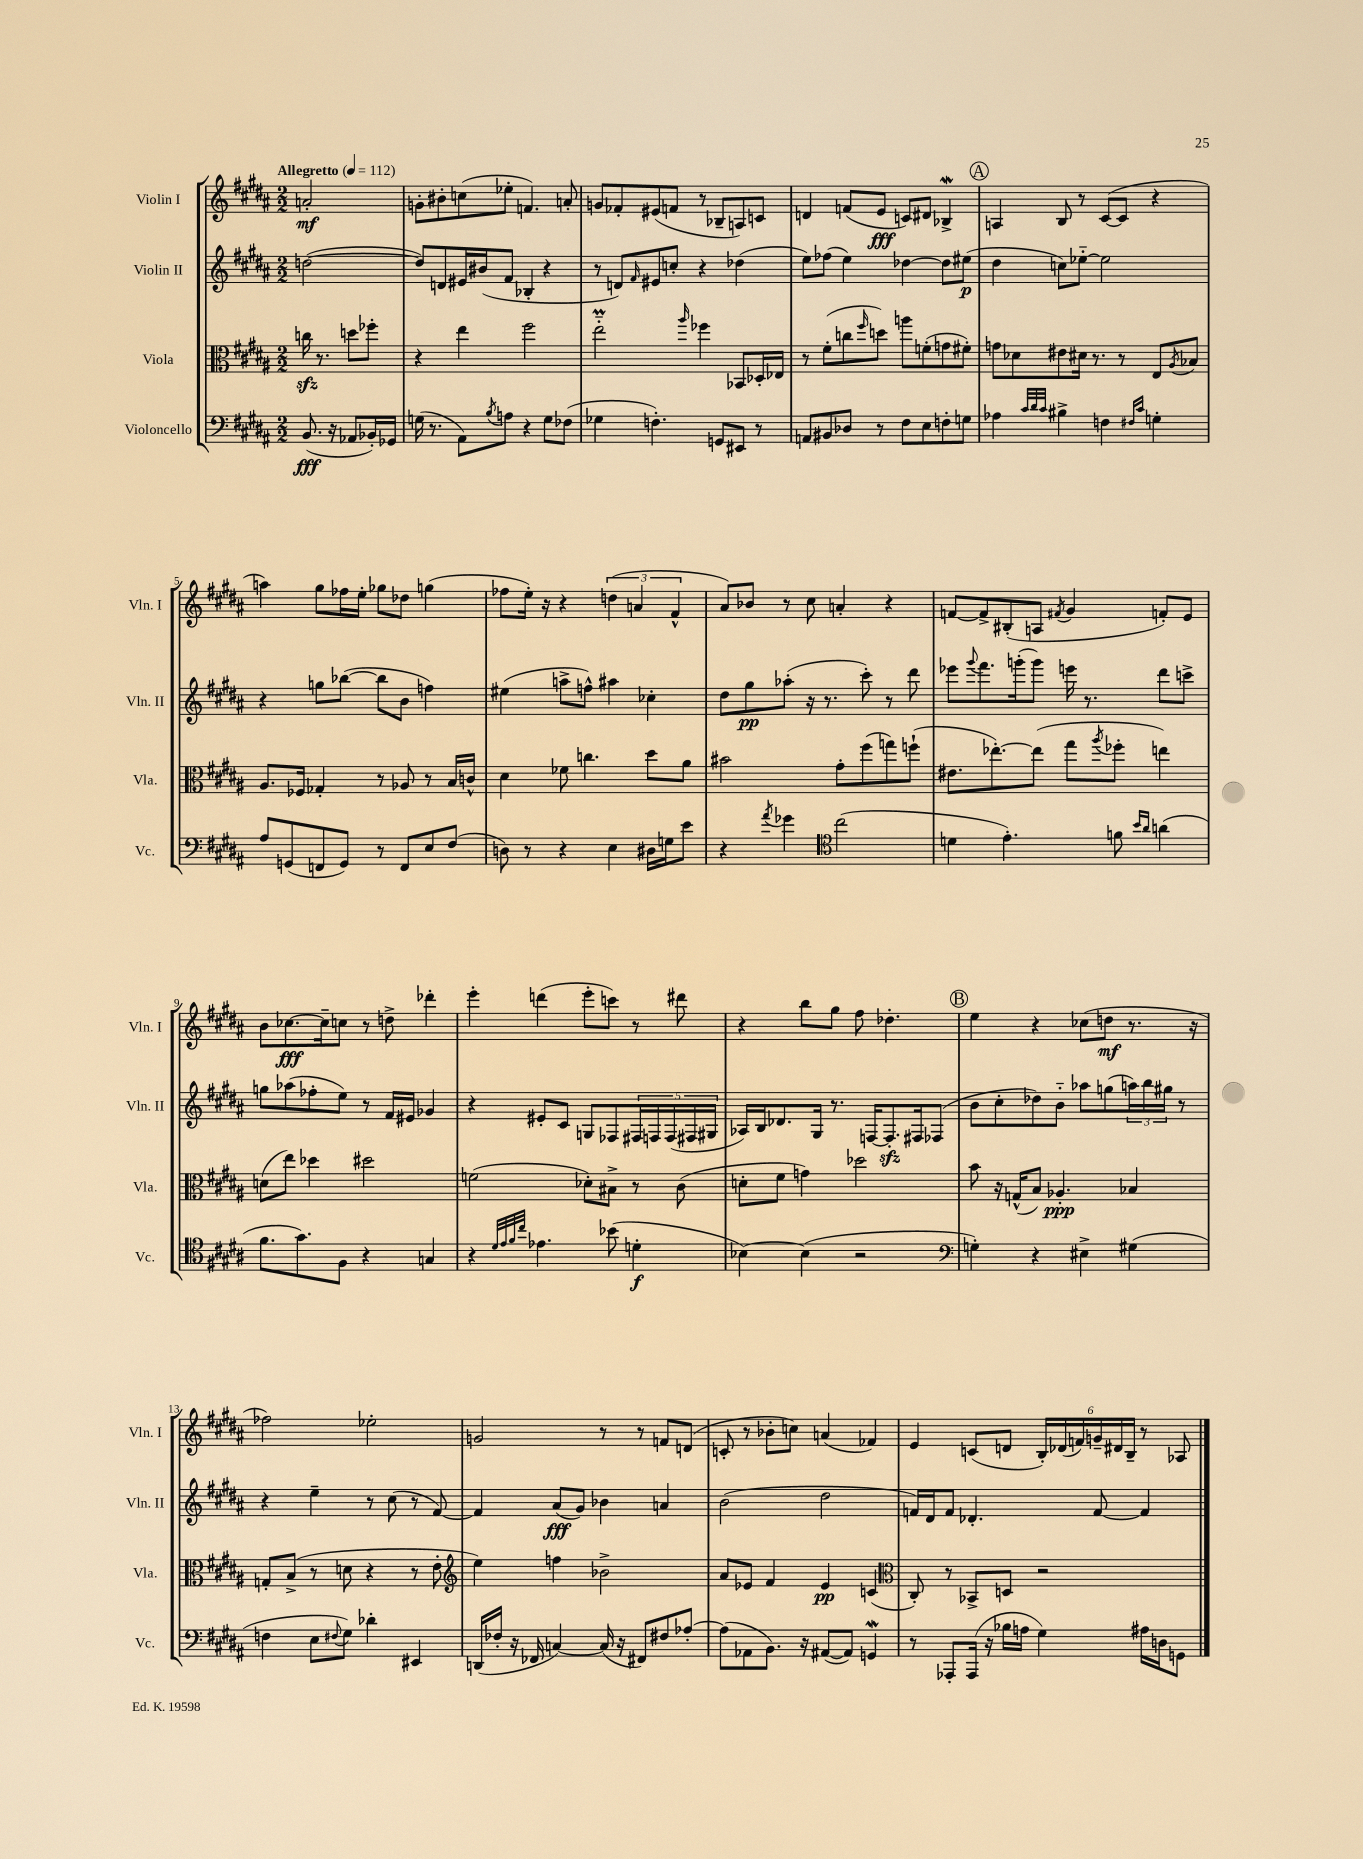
<<
\new StaffGroup <<
\new Staff = "s0" \with { instrumentName = "Violin I" shortInstrumentName = "Vln. I" } {
    \clef treble \key b \major \numericTimeSignature \time 2/2 \partial 2 \tempo "Allegretto" 4 = 112
    a'2-.\mf |
    g'8-. bis'8-. c''8( ees''8-. f'4.) a'8-. |
    g'8 fes'8-. eis'8( f'8 r8 bes8-- a8) c'8 |
    d'4 f'8( e'8\fff c'8) dis'8 bes4->\mordent |
    \mark \markup { \circle "A" } a4 b8 r8 cis'8~( cis'8 r4 |
    a''4) gis''8 fes''16 e''16-. ges''8 des''8 g''4( |
    fes''8 e''16-.) r16 r4 \tuplet 3/2 { d''4( a'4 fis'4-^ } |
    ais'8) bes'8 r8 cis''8 a'4-. r4 |
    f'8~ f'8-> bis8-.( a8 \acciaccatura { fis'8 } gis'4 f'8-.) e'8 |
    b'8 ces''8.~\fff ces''16-- c''8 r8 d''8-> des'''4-. |
    e'''4-. d'''4( e'''8-. c'''8) r8 dis'''8 |
    r4 b''8 gis''8 fis''8 des''4.-. |
    \mark \markup { \circle "B" } e''4 r4 ces''8( d''8\mf r8. r16 |
    fes''2) ees''2-. |
    g'2 r8 r8 f'8 d'8( |
    c'8-. r8 bes'8-. c''8) a'4( fes'4) |
    e'4 c'8( d'8 \tuplet 6/4 { b16-.) des'16( f'16) g'16-- dis'16 b16-- } r8 aes8 \bar "|." |
}
\new Staff = "s1" \with { instrumentName = "Violin II" shortInstrumentName = "Vln. II" } {
    \clef treble \key b \major \numericTimeSignature \time 2/2 \partial 2
    d''2~( |
    d''8) d'8 eis'16 bis'16( fis'8 bes4-. r4 |
    r8 d'8) \grace { fis'16 } eis'8 c''8-. r4 des''4( |
    e''8) fes''8( e''4) des''4~ des''8 eis''8\p( |
    \mark \markup { \circle "A" } dis''4 c''8) ees''8~-_ ees''2 |
    r4 g''8 bes''8~( bes''8 b'8 f''4) |
    eis''4( a''8-> f''8-^) ais''4 ces''4-. |
    dis''8 gis''8\pp aes''8-.( r16 r8. cis'''8-.) r8 dis'''8 |
    ees'''8 \appoggiatura { gis'''8 } fis'''8. g'''16-.( g'''8) e'''16 r8. dis'''8 c'''8-> |
    g''8 aes''8( fes''8-. e''8) r8 fis'16 eis'16 ges'4 |
    r4 eis'8-. cis'8 g8 fes8 \tuplet 5/4 { fis16 f16 f16( fis16 gis16 } |
    aes16) b16 des'8. gis16 r8. f16~ f8.-.\sfz fis16 fes8( |
    \mark \markup { \circle "B" } b'8 cis''8-. des''8) b'8-_ aes''8 g''8( \tuplet 3/2 { a''16) b''16 gis''16 } r8 |
    r4 e''4-- r8 cis''8( r8 fis'8~) |
    fis'4 ais'8\fff( gis'8) bes'4 a'4 |
    b'2( dis''2 |
    f'16) dis'16 f'8 des'4.-. f'8~ f'4 \bar "|." |
}
\new Staff = "s2" \with { instrumentName = "Viola" shortInstrumentName = "Vla." } {
    \clef alto \key b \major \numericTimeSignature \time 2/2 \partial 2
    c''16\sfz r8. d''8 fes''8-. |
    r4 e''4 fis''2 |
    e''2-_\prall \grace { ais''16 } fes''4 bes,8 des16-. ees16 |
    r8 fis'8-.( c''8 \grace { fis''16 } d''8) a''8 f'8-.( g'8 fis'8-.) |
    \mark \markup { \circle "A" } g'8 des'8 eis'8 dis'16 r8. r8 e8 \acciaccatura { ais8 } bes8 |
    ais8. fes16 ges4-. r8 aes8 r8 b16 c'16-^ |
    dis'4 fes'8 c''4. dis''8 ais'8 |
    bis'2 gis'8-. fis''8( g''8) f''8-!( |
    eis'8. ees''8.~-.) ees''8( gis''8 \acciaccatura { ais''8 } fes''8-. e''4) |
    d'8( e''8) des''4 dis''2 |
    f'2( des'8-.) bis8-> r8 cis'8( |
    d'8-. fis'8 g'4) des''2 |
    \mark \markup { \circle "B" } b'8 r16 g16-^( b8) aes4.-.\ppp bes4 |
    g8-. b8->( r8 d'8 r4 r8 e'8-. |
    \clef treble e''4) f''4 bes'2-> |
    ais'8 ees'8 fis'4 ees'4\pp c'4( |
    \clef alto cis8-.) r8 bes,8-> d8 r2 \bar "|." |
}
\new Staff = "s3" \with { instrumentName = "Violoncello" shortInstrumentName = "Vc." } {
    \clef bass \key b \major \numericTimeSignature \time 2/2 \partial 2
    b,8.\fff( r16 aes,8 bes,16-.) ges,16 |
    g16( r8. ais,8) \acciaccatura { b8 } a8 r4 g8 fes8( |
    ges4 f4.-.) g,8 eis,8 r8 |
    a,8 bis,8 des8 r8 fis8 e8 f8-. g8 |
    \mark \markup { \circle "A" } aes4 \grace { cis'32 dis'32 cis'32 } bis4-> f4 \grace { fis16 cis'16 } g4-. |
    ais8 g,8( f,8 g,8) r8 f,8 e8 fis8( |
    d8) r8 r4 e4 dis16 g16 e'8 |
    r4 \acciaccatura { ais'8 } ges'4 \clef tenor cis''2( |
    d'4 e'4.-.) f'8 \grace { b'16 ais'16 } a'4( |
    fis'8. gis'8.) fis8 r4 g4 |
    r4 \grace { dis'32 e'32 fis'32 cis''32 } ees'4. bes'8( d'4-.\f |
    bes4~) bes4( r2 |
    \mark \markup { \circle "B" } \clef bass g4-.) r4 eis4-> gis4( |
    f4 e8 \appoggiatura { fis8 } gis8) des'4-. eis,4 |
    d,16( fes16-. r16 fes,16 c4~) c16( r16 fis,8) fis8 aes8~-. |
    aes8( aes,8 b,8.) r16 ais,8~( ais,8) g,4\mordent |
    r8 aes,,8-. aes,,16( r16 bes16 a16 gis4) ais16 d16 g,8 \bar "|." |
}
>>
>>
